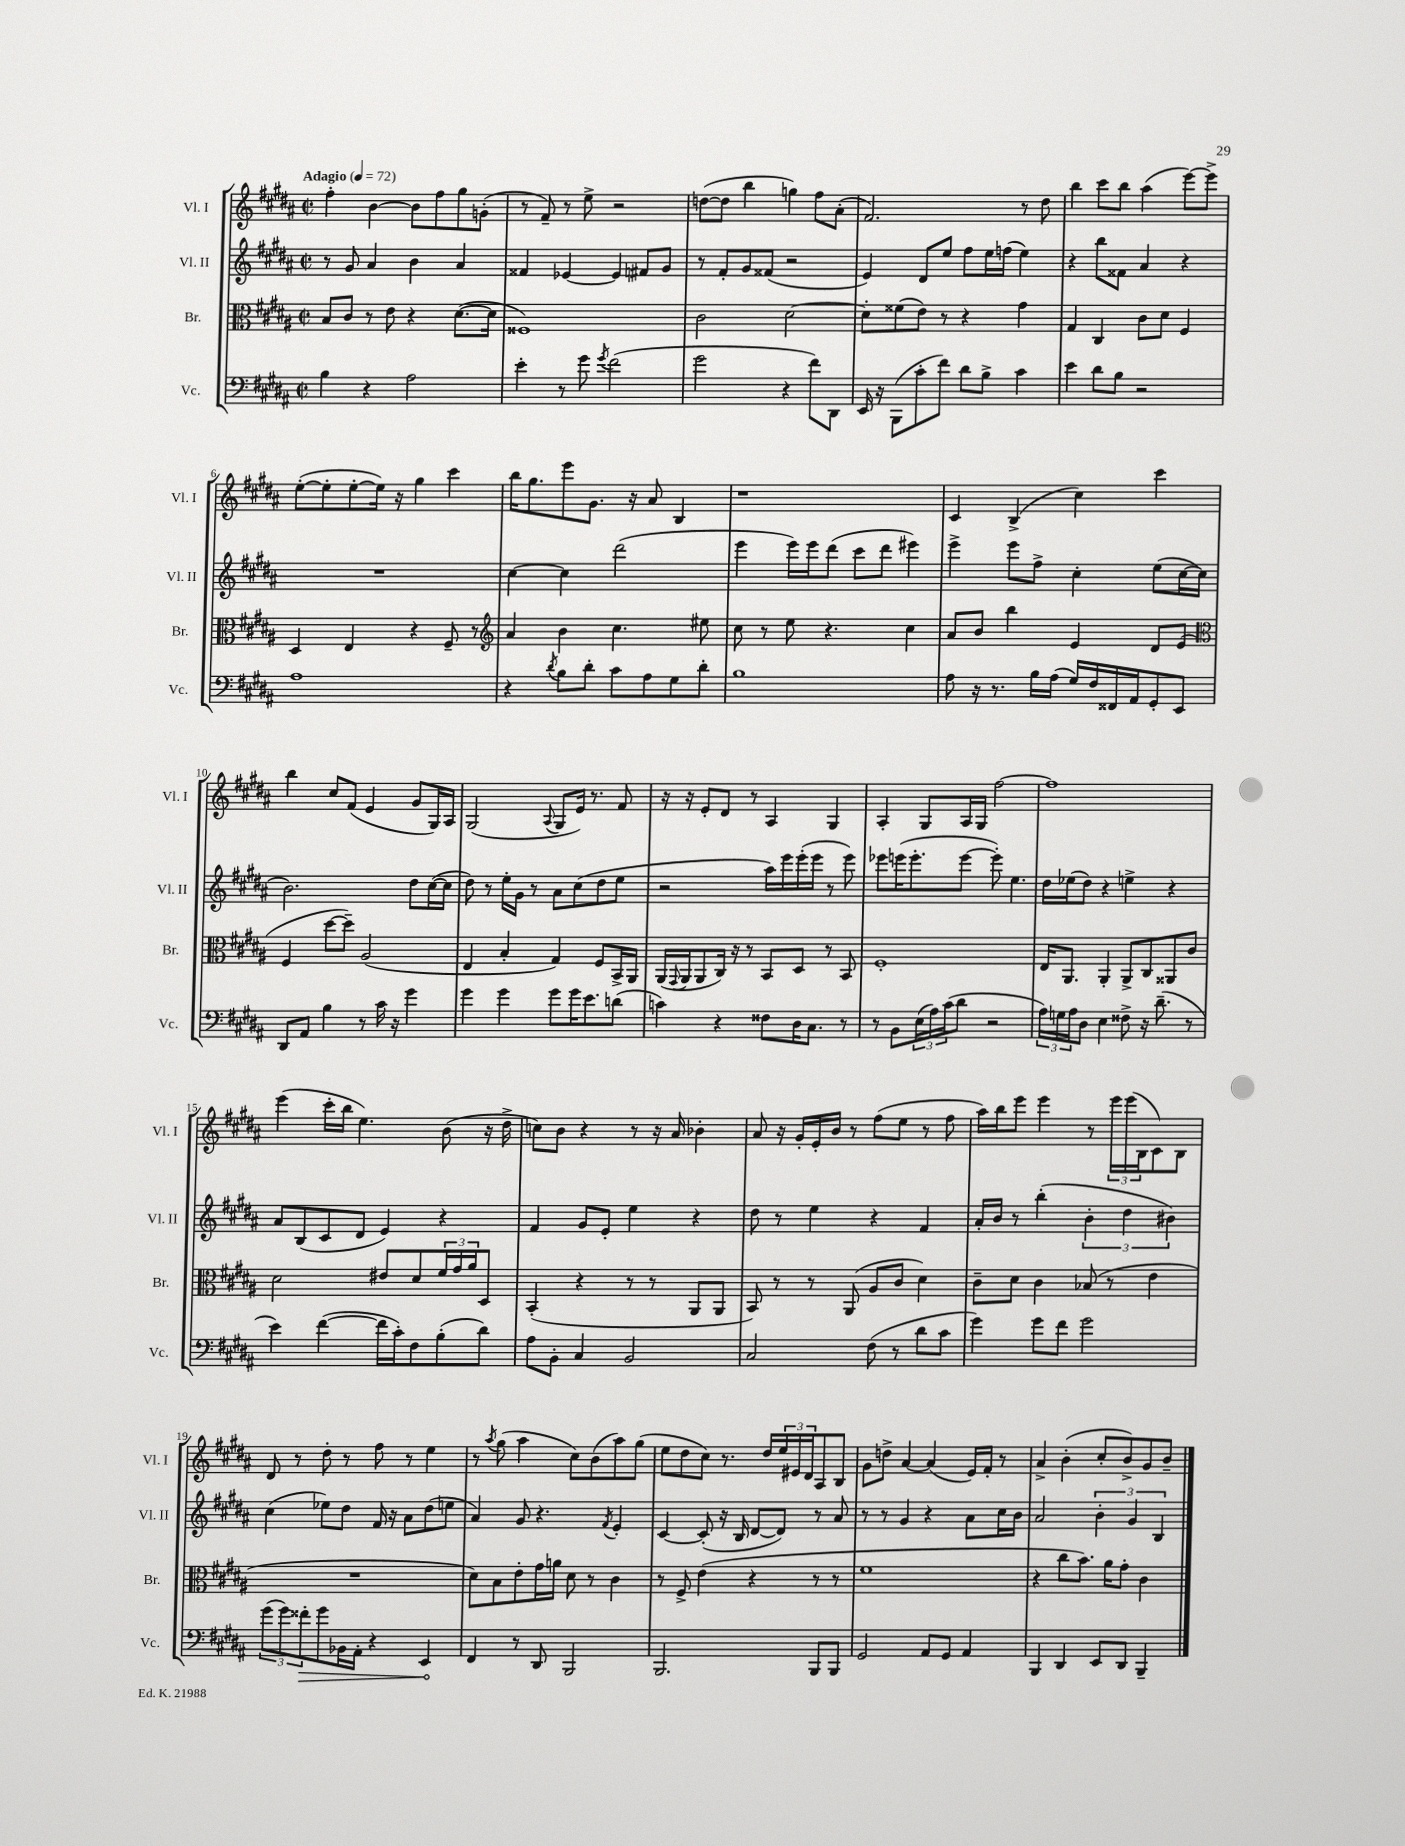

**kern	**dynam	**kern	**kern	**kern
*part4	*part4	*part3	*part2	*part1
*staff4	*staff4	*staff3	*staff2	*staff1
*I"Vc.	*	*I"Br.	*I"Vl. II	*I"Vl. I
*I'Vc.	*	*I'Br.	*I'Vl. II	*I'Vl. I
*clefF4	*	*clefC3	*clefG2	*clefG2
*k[f#c#g#d#a#]	*	*k[f#c#g#d#a#]	*k[f#c#g#d#a#]	*k[f#c#g#d#a#]
*M2/2	*	*M2/2	*M2/2	*M2/2
*met(c|)	*	*met(c|)	*met(c|)	*met(c|)
*MM72	*	*MM72	*MM72	*MM72
=1	=1	=1	=1	=1
!	!	!	!	!LO:TX:a:B:t=Adagio
4B\	.	8B/L	8r	4ff#'\
.	.	8c#/J	8g#/	.
4r	.	8r	4a#/	[4b\
.	.	8e\	.	.
2A#\	.	4r	4b\	8b\L]
.	.	.	.	8ff#\
.	.	([8.d#\L	4a#/	8gg#\
.	.	.	.	(8gn'\J
.	.	16d#\Jk]	.	.
=2	=2	=2	=2	=2
4e'\	.	1F##X)	4f##X/	8r
.	.	.	.	8f#~/)
8r	.	.	[4e-X/	8r
8g#\	.	.	.	8ee^\
8qg#/	.	.	.	.
(2f#\	.	.	4e-/]	2r
.	.	.	8f#X/L	.
.	.	.	8g#/J	.
=3	=3	=3	=3	=3
2g#\	.	2c#\	8r	([8ddn\L
.	.	.	8f#'/L	8dd\J]
.	.	.	8g#/	4bb\
.	.	.	(8f##X/J	.
4r	.	[2d#\	2r	4ggn\)
8f#\L)	.	.	.	8ff#\L
8DD#\J	.	.	.	(8a#'\J
=4	=4	=4	=4	=4
16EE/	.	8d#'\L]	4e/)	2.f#/)
16r	.	.	.	.
(8BBB\L	.	(8f##X\	.	.
8c#'\	.	8e\J)	8d#/L	.
8f#\J)	.	8r	8ee/J	.
8d#\L	.	4r	8ff#\L	.
8B^\J	.	.	16ee\L	.
.	.	.	(16ffn\JJ	.
4c#\	.	4g#\	4ee\)	8r
.	.	.	.	8dd#\
=5	=5	=5	=5	=5
4e\	.	4G#/	4r	4bb\
8d#\L	.	4C#/	8bb\L	8ccc#\L
8B\J	.	.	8f##X\J	8bb\J
2r	.	8c#\L	4a#/	(4aa#\
.	.	8d#\J	.	.
.	.	4F#/	4r	[8eee\L)
.	.	.	.	8eee^\J]
!!LO:LB:g=z
=6	=6	=6	=6	=6
1A#	.	4D#/	1r	([8ee'\L
.	.	.	.	8ee'\]
.	.	4E/	.	[8ee'\
.	.	.	.	16ee\Jk])
.	.	.	.	16r
.	.	4r	.	4gg#\
.	.	8F#~/	.	4ccc#\
.	.	8r	.	.
=7	=7	=7	=7	=7
*	*	*clefG2	*	*
4r	.	4a#/	[4cc#\	16bb\KL
.	.	.	.	8.gg#\
8qd#/	.	.	.	.
8B\L	.	4b\	4cc#\]	8eee\
8d#'\J	.	.	.	8.g#\J
8c#\L	.	4.cc#\	(2ddd#\	.
.	.	.	.	16r
8A#\	.	.	.	8a#/
8G#\	.	.	.	4B/
8d#'\J	.	8ee#X\	.	.
=8	=8	=8	=8	=8
1B	.	8cc#\	4eee\	1r
.	.	8r	.	.
.	.	8ee\	16eee\LL)	.
.	.	.	16eee\J	.
.	.	4.r	(8ddd#\J	.
.	.	.	8ccc#\L	.
.	.	.	8ddd#\J	.
.	.	4cc#\	4eee#X\)	.
=9	=9	=9	=9	=9
8A#\	.	8a#/L	4eee^\	4c#/
16r	.	8b/J	.	.
8.r	.	.	.	.
.	.	4bb\	8eee\L	(4B^/
16B\LL	.	.	8ff#^\J	.
(16A#\JJ	.	.	.	.
16G#/LL)	.	4e/	4cc#'\	4cc#\)
16F#/	.	.	.	.
16FF##X/	.	.	.	.
16AA#/J	.	.	.	.
8GG#'/	.	8d#/L	(8ee\L	4ccc#\
8EE/J	.	(8e/J	[16cc#\L	.
.	.	.	16cc#\JJ]	.
!!LO:LB:g=z
=10	=10	=10	=10	=10
*	*	*clefC3	*	*
8DD#/L	.	4F#/	2.b\)	4bb\
8AA#/J	.	.	.	.
4B\	.	[8dd#\L	.	8cc#/L
.	.	8dd#~\J])	.	(8f#/J
8r	.	(2A#/	.	4e/
16c#\	.	.	.	.
16r	.	.	.	.
4g#\	.	.	8dd#\L	8g#/L
.	.	.	([16cc#\L	16G#/L)
.	.	.	16cc#\JJ]	16A#/JJ
=11	=11	=11	=11	=11
4g#\	.	4E/	8dd#\)	(2G#/
.	.	.	8r	.
4g#\	.	4B'/	16ee'\LL	.
.	.	.	16g#\JJ	.
.	.	.	8r	.
.	.	.	.	8qqA#/
8g#\L	.	4G#/)	8a#\L	8G#/L
16g#\K	.	.	(8cc#\	16e/Jk)
8.e\	.	.	.	8.r
.	.	8F#/L	8dd#\	.
(8dn\J	.	16BB^/L	8ee\J	8f#/
.	.	16AA#/JJ	.	.
=12	=12	=12	=12	=12
4cn\)	.	(16AA#/LL	2r	16r
.	.	8qqGG#/	.	.
.	.	16AA#/J	.	16r
.	.	8AA#/	.	8e'/L
4r	.	16C#/Jk)	.	8d#/J
.	.	16r	.	.
.	.	8r	.	8r
8F##X\L	.	8BB/L	16aa#\LL)	4A#/
.	.	.	16eee\	.
16D#\K	.	8D#/J	(16eee'\	.
8.C#\J	.	.	16eee\JJ	.
.	.	8r	8r	4G#/
8r	.	8BB/	8eee\)	.
=13	=13	=13	=13	=13
8r	.	1F#'	8eee-X\L	4A#'/
8BB\L	.	.	(16eeen\K	.
.	.	.	8.eee'\	.
(24E\L	.	.	.	8G#/L
24A#\)	.	.	.	.
(24c#\J	.	.	.	.
8d#\J	.	.	[8eee\J	16A#/L
.	.	.	.	16G#/JJ
2r	.	.	8eee'\])	[2ff#\
.	.	.	4.ee\	.
=14	=14	=14	=14	=14
24A#\LL)	.	16E/KL	16dd#\LL	1ff#]
24Gn\	.	.	.	.
.	.	8.AA#/J	(16ee-X\J	.
24A#\J	.	.	.	.
8D#\J	.	.	8dd#\J)	.
4E\	.	4AA#'/	4r	.
8F##X^\	.	8AA#^/L	4een^\	.
16r	.	8C#/	.	.
(8.d#~\	.	.	.	.
.	.	8AA##X/	4r	.
8r	.	8c#/J	.	.
!!LO:LB:g=z
=15	=15	=15	=15	=15
4e\)	.	2d#\	8a#/L	(4eee\
.	.	.	(8B/	.
([4f#\	.	.	8c#/	16ccc#'\LL
.	.	.	.	16bb\JJ
.	.	.	8d#/J	4.ee\)
16f#\LL]	.	8e#X/L	4e/)	.
16c#'\J)	.	.	.	.
8F#\	.	8d#/	.	.
(8B'\	.	24f#/L	4r	(8b\
.	.	24g#/	.	.
.	.	24a#/J	.	.
8d#\J)	.	8D#/J	.	16r
.	.	.	.	16dd#^\
=16	=16	=16	=16	=16
8A#\L	.	(4BB'/	4f#/	8ccn\L)
8BB'\J	.	.	.	8b\J
4C#/	.	4r	8g#/L	4r
.	.	.	8e'/J	.
2BB/	.	8r	4ee\	8r
.	.	8r	.	16r
.	.	.	.	16a#/
.	.	8AA#/L	4r	4b-X'\
.	.	8AA#/J	.	.
=17	=17	=17	=17	=17
2C#/	.	8BB/)	8dd#\	8a#/
.	.	8r	8r	16r
.	.	.	.	16g#'/LL
.	.	8r	4ee\	16e'/
.	.	.	.	16b/JJ
.	.	(8AA#/	.	8r
(8F#\	.	8A#/L	4r	(8ff#\L
8r	.	8c#/J	.	8ee\J
8d#\L	.	4d#\)	4f#/	8r
8c#\J	.	.	.	8ff#\
=18	=18	=18	=18	=18
4g#\)	.	8c#~\L	16a#'/LL	16aa#\LL)
.	.	.	16b/JJ	16bb\J
.	.	8d#\J	8r	8eee\J
8g#\L	.	4c#\	(4bb'\	4eee\
8f#\J	.	.	.	.
2g#\	.	(8B-X/	6b'\	8r
.	.	8r	.	24eee\LL
.	.	.	6dd#\	(24eee\
.	.	.	.	24B\J
.	.	4e\	.	8c#\)
.	.	.	6b#X\)	.
.	.	.	.	8B\J
!!LO:LB:g=z
=19	=19	=19	=19	=19
(12g#\L	.	1r	(4cc#\	8d#/
12g#\)	.	.	.	.
.	.	.	.	8r
!	!LO:HP:b	!	!	!
12f##X'\	>	.	.	.
8g#\	.	.	8ee-X\L)	8dd#'\
16BB-X\L	.	.	8dd#\J	8r
16AA#'\JJ	.	.	.	.
4r	.	.	16f#/	8ff#\
.	.	.	16r	.
.	.	.	8a#\L	8r
4EE/	.	.	(8dd#\	4ee\
.	.	.	8een\J	.
.	]	.	.	.
=20	=20	=20	=20	=20
4FF#/	.	8d#\L)	4a#/)	8r
.	.	.	.	8qaa#/
.	.	8B\	.	(8gg#\
8r	.	8e'\	8g#/	4aa#\
8DD#/	.	16g#\L	4.r	.
.	.	16an\JJ	.	.
2BBB/	.	8d#\	.	8cc#\L)
.	.	8r	.	(8b\
.	.	.	8qf#/	.
.	.	4c#\	4e'/	8aa#\)
.	.	.	.	(8gg#\J
=21	=21	=21	=21	=21
2.BBB/	.	8r	[4c#/	8ee\L
.	.	8F#^/	.	8dd#\
.	.	(4e\	(8c#'/]	8cc#\J)
.	.	.	16r	8.r
.	.	.	16B/	.
.	.	4r	[8d#/L	.
.	.	.	.	16dd#/LL
.	.	.	8d#/J])	24ee/
.	.	.	.	24e#X/
.	.	.	.	24d#/J
8BBB/L	.	8r	8r	8A#/
8BBB/J	.	8r	8a#/	8B/J
=22	=22	=22	=22	=22
2GG#/	.	1f#	8r	8g#\L
.	.	.	8r	8ddn^\J
.	.	.	4g#/	[4a#/
8AA#/L	.	.	4r	(4a#/]
8GG#/J	.	.	.	.
4AA#/	.	.	8a#\L	16e/LL)
.	.	.	.	16f#'/JJ
.	.	.	16cc#\L	8r
.	.	.	16b\JJ	.
=23	=23	=23	=23	=23
4BBB/	.	4r	2a#/	4a#^/
4DD#/	.	8cc#\L	.	(4b'\
.	.	8.b\J)	.	.
8EE/L	.	.	6b'\	8cc#'/L
.	.	16a#\KL	.	.
8DD#/J	.	8g#'\J	.	8b^/)
.	.	.	6g#/	.
4BBB~/	.	4c#\	.	8g#/
.	.	.	6B/	.
.	.	.	.	8b~/J
==	==	==	==	==
*-	*-	*-	*-	*-
